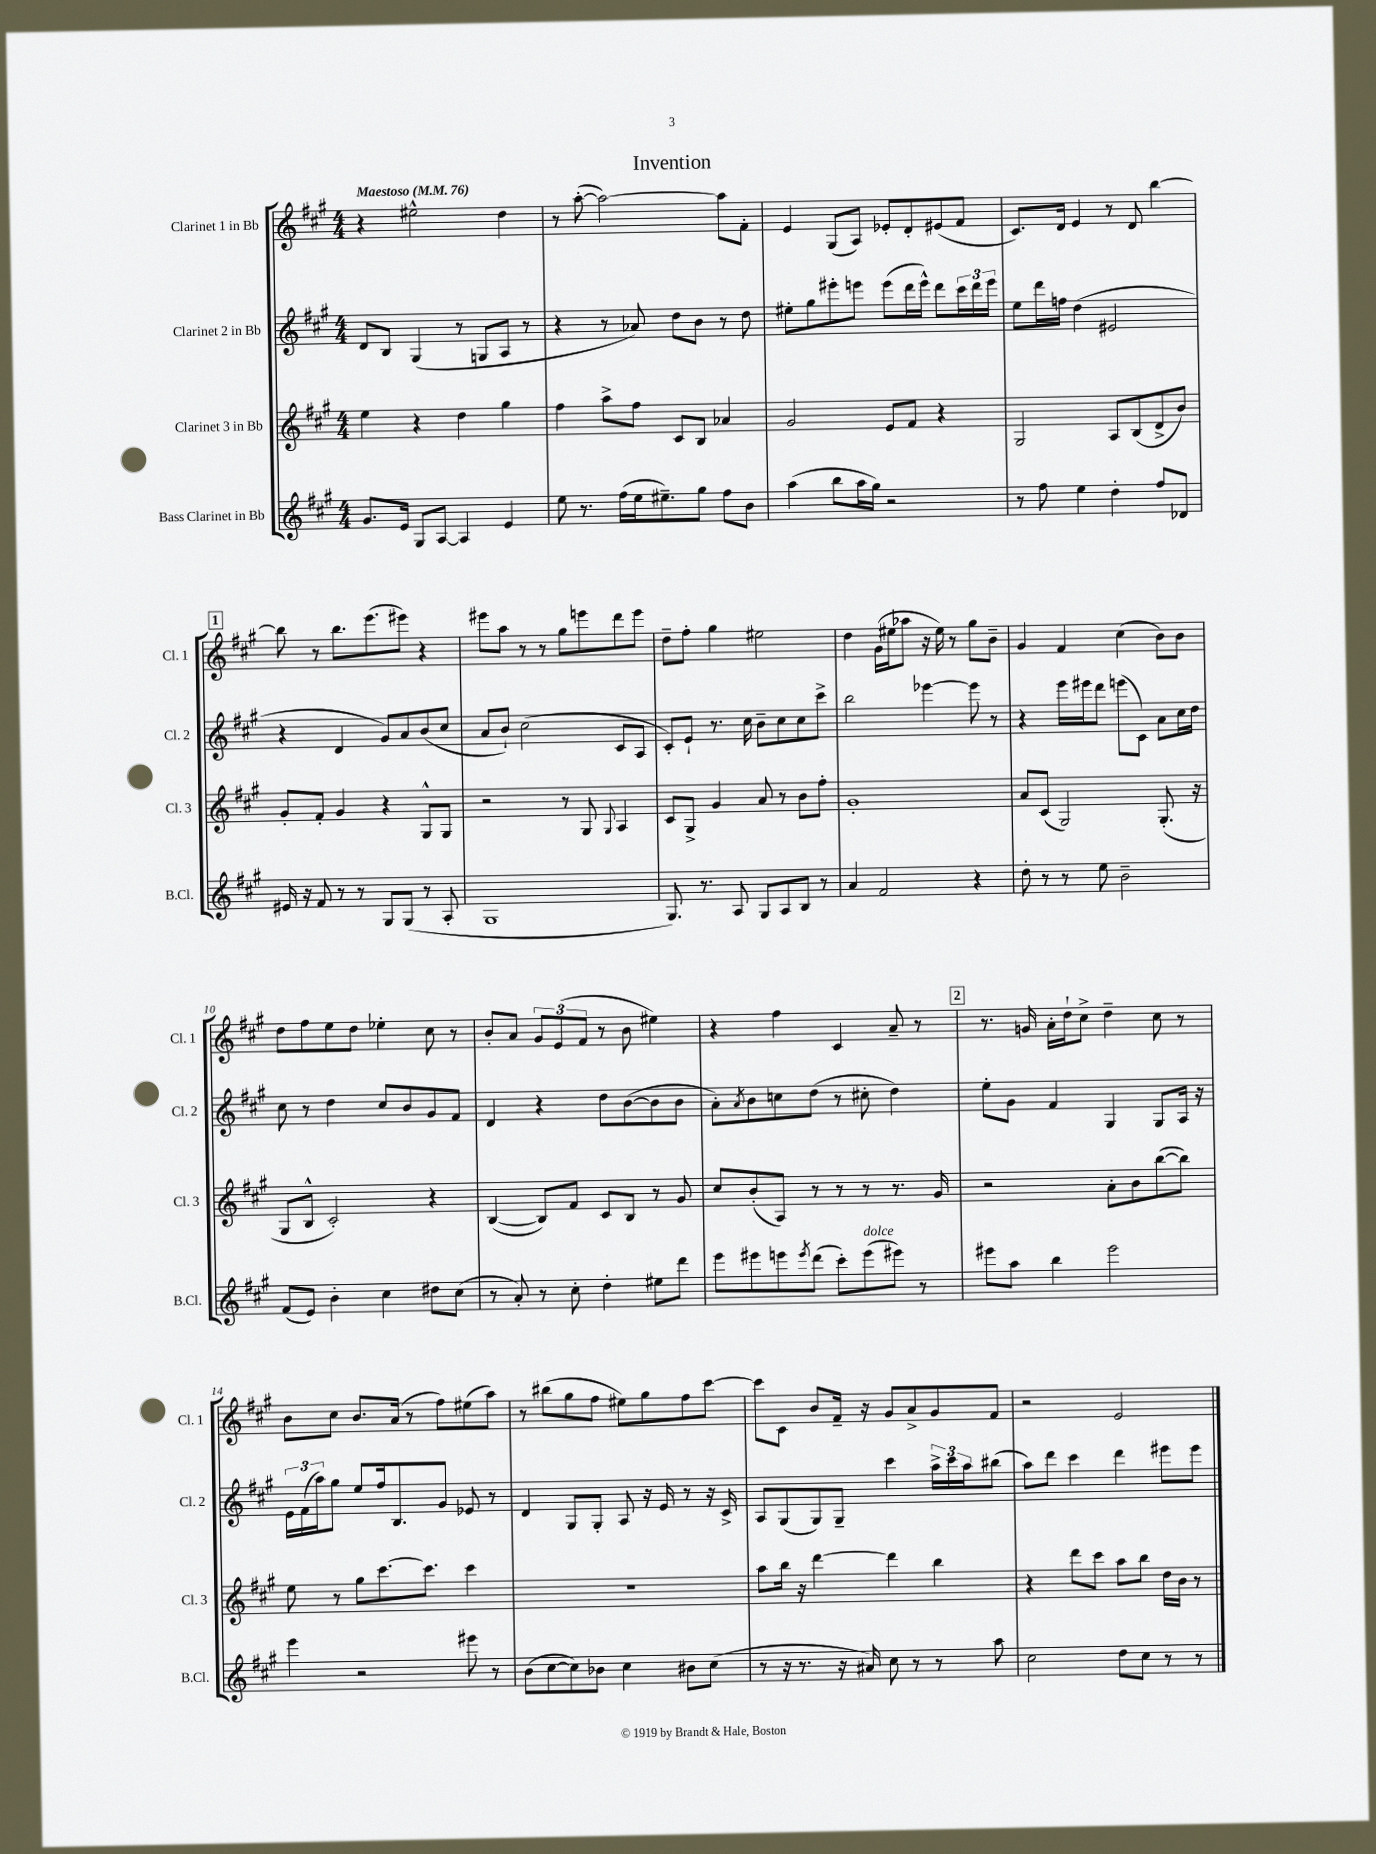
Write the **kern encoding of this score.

**kern	**kern	**kern	**kern
*staff4	*staff3	*staff2	*staff1
*clefG2	*clefG2	*clefG2	*clefG2
*k[f#c#g#]	*k[f#c#g#]	*k[f#c#g#]	*k[f#c#g#]
*M4/4	*M4/4	*M4/4	*M4/4
*MM76	*MM76	*MM76	*MM76
8.g#	4ee	8d	4r
.	.	8B	.
16e	.	.	.
8G#	4r	(4G#	2ee#^^
[8A	.	.	.
4A]	4dd	8r	.
.	.	8G	.
4e	4gg#	8A	4dd
.	.	8r	.
=	=	=	=
8ee	4ff#	4r	8r
8.r	.	.	([8aa'
.	8aa^	8r	2aa_)
(16ff#	.	.	.
16ee	8ff#	8a-)	.
8.ee#~)	.	.	.
.	8c#	8dd	.
8gg#	8B	8b	.
8ff#	4a-	8r	8aa]
8b	.	8dd	8f#'
=	=	=	=
(4aa	2g#	8ee#'	4e
.	.	8gg#	.
8bb	.	8eee#'	(8G#
16aa	.	8eee	8A)
16gg#)	.	.	.
2r	8e	(8eee	8e-'
.	8f#	16ddd	8d'
.	.	16eee^^)	.
.	4r	8ddd	(8e#
.	.	24ccc#	8f#
.	.	24ddd	.
.	.	24eee	.
=	=	=	=
8r	2G#	8ee	8.c#)
8ff#	.	16ddd	.
.	.	16ff	16d
4ee	.	(4dd	4e
4dd'	8A	2e#	8r
.	(8B	.	8d
8ff#	8d^	.	[4bb
8d-	8b)	.	.
=	=	=	=
16e#	8g#'	4r	8bb]
16r	.	.	.
8f#	8f#'	.	8r
8r	4g#	4d	8.bb
8r	.	.	.
.	.	.	(8.eee
8G#	4r	8g#)	.
(8G#	.	8a	8eee#)
8r	8G#^^	(8b	4r
8A'	8G#	8cc#	.
=	=	=	=
1G#	2r	8a	8eee#
.	.	8b`)	8aa
.	.	(2cc#	8r
.	.	.	8r
.	8r	.	8gg#
.	8G#	.	8eee
.	8qqG#	.	.
.	4A	8c#	8ddd
.	.	8A	8eee
=	=	=	=
8.G#)	8c#	8c#')	8dd~
.	8G#^	8e`	8ff#'
8.r	.	.	.
.	4g#	8.r	4gg#
8A	.	.	.
.	.	16cc#	.
8G#	8a	8b~	2ee#
8A	8r	8cc#	.
8B	8b	8cc#	.
8r	8ff#'	8ccc#^	.
=	=	=	=
4a	1g#'	2bb	4dd
2f#	.	.	(16g#
.	.	.	16ee#
.	.	.	8aa-
.	.	[4eee-	16r
.	.	.	16ee#)
.	.	.	8r
4r	.	8eee-]	8gg#
.	.	8r	8b~
=	=	=	=
8dd'	8a	4r	4g#
8r	(8c#	.	.
8r	2G#)	16eee	4f#
.	.	16eee#	.
8ee	.	8ddd	.
2b~	.	(8eee	(4cc#
.	.	8c#)	.
.	(8.G#'	8a	8b)
.	.	16cc#	8b
.	16r	16dd	.
=	=	=	=
(8f#	8G#	8cc#	8dd
8e)	8B^^	8r	8ff#
4b'	2c#')	4dd	8ee
.	.	.	8dd
4cc#	.	8cc#	4ee-'
.	.	8b	.
8dd#	4r	8g#	8cc#
(8cc#	.	8f#	8r
=	=	=	=
8r	([4B	4d	8b'
8a')	.	.	8a
8r	8B])	4r	12g#
.	.	.	(12e
8cc#'	8f#	.	.
.	.	.	12f#
4dd'	8c#	8dd	8r
.	8B	([8b	8b
8ee#	8r	8b]	4ee#)
8ddd	8g#	8b	.
=	=	=	=
8eee	8cc#	8a')	4r
.	.	8qa	.
8eee#	(8b'	8b	.
8eee	8A)	8cc	4ff#
8qeee	.	.	.
(8ddd	8r	(8dd	.
8ccc#')	8r	8r	4c#
(8eee	8r	8cc#'	.
8eee#)	8.r	4dd)	8a~
8r	.	.	8r
.	16g#	.	.
=	=	=	=
8eee#	2r	8ee'	8.r
8aa	.	8g#	.
.	.	.	16g
4bb	.	4f#	16a'
.	.	.	16dd`
.	.	.	8cc#^
2eee#	8a'	4G#	4dd~
.	8b	.	.
.	([8bb	8G#	8cc#
.	8bb])	16A	8r
.	.	16r	.
=	=	=	=
4eee	8ee	24e	8b
.	.	(24f#	.
.	.	24aa)	.
.	8r	8gg#	8cc#
2r	8gg#	8ee	8.b
.	[8.ccc#	16ff#	.
.	.	8.B	(16a
.	.	.	8r
.	8.ccc#]	.	.
.	.	8g#	8ff#)
8eee#	4ccc#	8e-	(8ee#
8r	.	8r	8aa)
=	=	=	=
(8b	1r	4d	8r
[8cc#	.	.	(8bb#
8cc#])	.	8G#	8gg#
8b-	.	8G#'	8ff#
4cc#	.	8A	8ee#)
.	.	16r	8gg#
.	.	16e	.
8b#	.	8r	8ff#
(8cc#	.	16r	[8ccc#
.	.	16c#^	.
=	=	=	=
8r	8aa	8A	8ccc#]
16r	16bb	(8G#	8c#
8.r	16r	.	.
.	[4ddd	8G#)	8b
16r	.	8G#~	16f#~
16a#)	.	.	16r
8cc#	4ddd]	4ccc#	8g#
8r	.	.	8a^
8r	4bb	24aa^	8g#
.	.	24ccc#	.
.	.	24aa	.
8aa	.	(8bb#	8f#
=	=	=	=
2cc#	4r	8aa)	2r
.	.	8ddd	.
.	8ddd	4ccc#	.
.	8ccc#	.	.
8dd	8aa	4ddd	2e
8cc#	8bb	.	.
8r	16dd	8eee#	.
.	16b	.	.
8r	8r	8eee#	.
==	==	==	==
*-	*-	*-	*-
